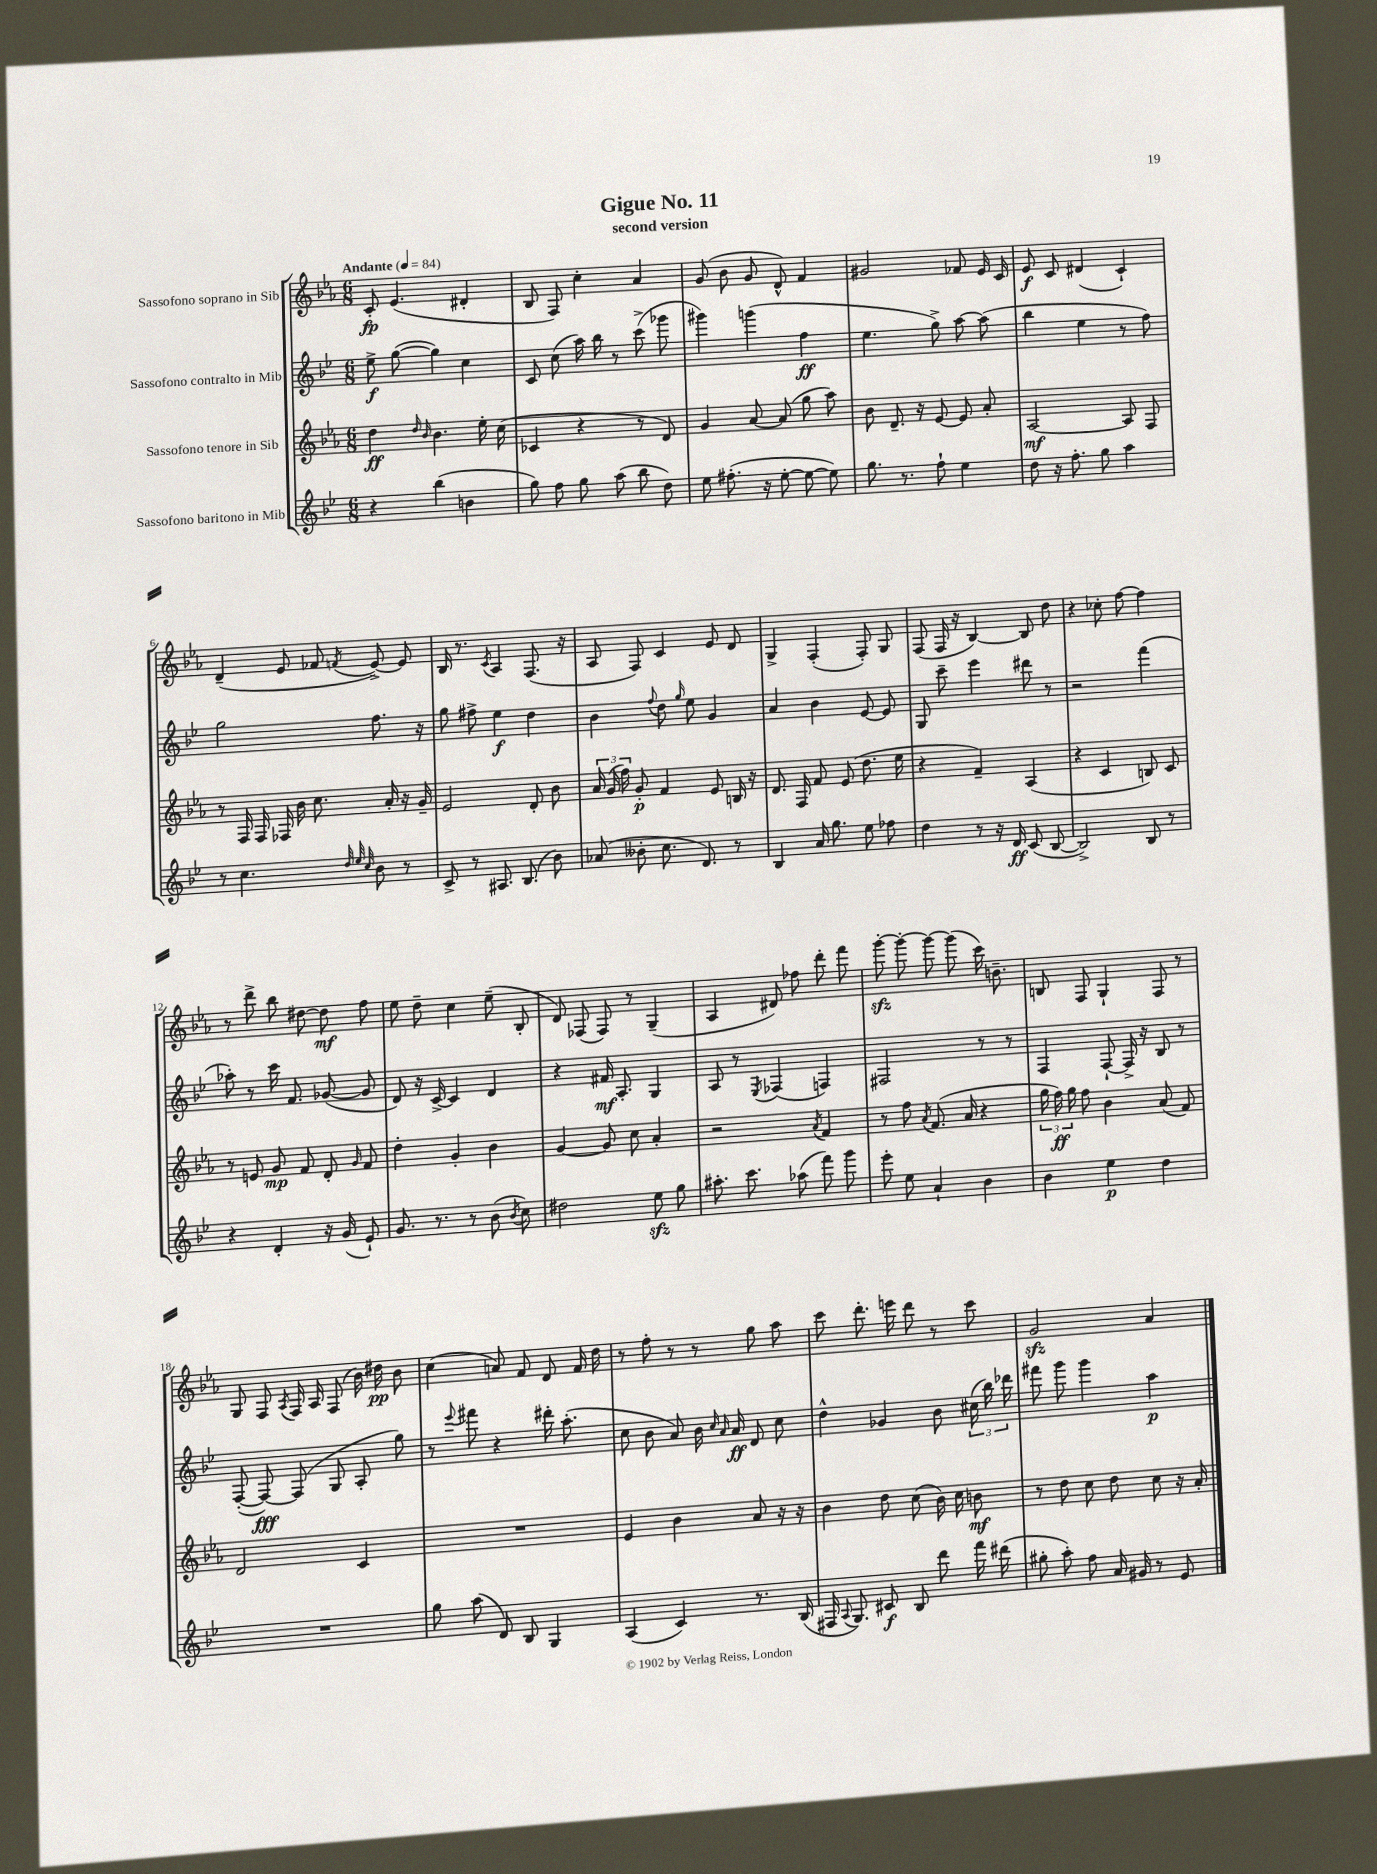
\header { title = "Gigue No. 11" subtitle = "second version" }
<<
\new StaffGroup <<
\new Staff = "s0" \with { instrumentName = "Sassofono soprano in Sib" } {
    \clef treble \key ees \major \numericTimeSignature \time 6/8 \tempo "Andante" 4 = 84
    \autoBeamOff c'8-.\fp ees'4.( dis'4-. |
    bes8 f8) c''4-. aes'4 |
    g'8( bes'8 g'8 d'8-^) f'4 |
    gis'2 fes'8 ees'16 c'16 |
    ees'8\f c'8 dis'4( c'4-!) |
    d'4--( ees'8 fes'8 \acciaccatura { f'8 } ees'8~->) ees'8 |
    bes16 r8. \acciaccatura { c'8 } aes4 f8.( r16 |
    aes8 f8) c'4 ees'8 d'8 |
    g4-> f4-.( f8-.) g8 |
    f8( f16 r16 bes4~) bes8 d''8 |
    r4 ces''8-. f''8~ f''4 |
    r8 d'''8-> bes''8 dis''8~ dis''8\mf f''8 |
    ees''8 d''8-- c''4 ees''8--( bes8-. |
    d'8) fes8( fes8) r8 g4--( |
    aes4 dis'8) fes''8 d'''8-. f'''8 |
    g'''8~-.\sfz g'''8~-. g'''8~ g'''8( c'''16) b'8.-- |
    b8 f8 g4-! f8 r8 |
    g8 f8 \acciaccatura { aes8 } f16 aes16 f8( bes'16) dis''16\pp bes'8 |
    c''4( a'8) f'8 d'8 f'16 d''16 |
    r8 f''8-. r8 r8 g''8 aes''8 |
    c'''8 d'''8.-. e'''16 d'''8 r8 c'''8 |
    g'2\sfz aes'4 \bar "|." |
}
\new Staff = "s1" \with { instrumentName = "Sassofono contralto in Mib" } {
    \clef treble \key bes \major \numericTimeSignature \time 6/8
    \autoBeamOff ees''8->\f g''8~( g''4) c''4 |
    c'8 c''8( a''16) bes''16 r8 c'''8->( ges'''8 |
    gis'''4) g'''4( f''4\ff |
    ees''4. g''8->) a''8~ a''8( |
    bes''4 ees''4 r8 f''8) |
    g''2 f''8. r16 |
    g''8 fis''8-> ees''4\f d''4 |
    bes'4 \appoggiatura { f''8 } d''8 \grace { g''16 } ees''8 g'4 |
    a'4 bes'4 ees'8~ ees'8 |
    g8 c'''8-- ees'''4 dis'''8 r8 |
    r2 f'''4( |
    aes''8-.) r8 c'''16 f'8. ges'8~( ges'8 |
    d'8) r16 c'16~-> c'4 d'4 |
    r4 fis'16\mf a8.-. g4 |
    a8 r8 \acciaccatura { ees8 } fes4( f4) |
    fis2 r8 r8 |
    f4 f8~-! f16-> r16 bes8 r8 |
    f8~-.( f8~\fff) f8( g8 a8-. g''8) |
    r8 \appoggiatura { ees'''8 } fis'''8 r4 dis'''16-. a''8.-.( |
    c''8 bes'8 a'8) bes'16 \grace { c''16 a'16 } a'16\ff d'8 c''8 |
    d''4-^ ges'4 bes'8 \tuplet 3/2 { cis''16( bes''16) des'''16 } |
    fis'''8 g'''8 g'''4 a''4\p \bar "|." |
}
\new Staff = "s2" \with { instrumentName = "Sassofono tenore in Sib" } {
    \clef treble \key ees \major \numericTimeSignature \time 6/8
    \autoBeamOff d''4\ff \grace { d''16 bes'16 } bes'4. ees''16-. c''16( |
    ces'4 r4 r8 d'8) |
    g'4 aes'8~ aes'8( g''8 aes''8) |
    bes'8 d'8.-- r16 ees'8~ ees'8 aes'8-. |
    aes2~\mf aes8 f8 |
    r8 f16 f16 fes16 bes'16 c''8. aes'16-. r16 g'16-- |
    ees'2 d'8-. bes'8 |
    \tuplet 3/2 { aes'16 g'16( f''16) } g'8-.\p f'4 ees'8 b16 r16 |
    d'8. f16 f'8 ees'8( d''8. ees''16 |
    r4 f'4--) aes4( |
    r4 c'4 b8) c'8 |
    r8 e'8 g'8\mp f'8 d'8-. \grace { g'16 } f'8 |
    d''4-. g'4-. bes'4 |
    g'4~ g'8 c''8 aes'4-. |
    r2 \acciaccatura { aes'8 } f'4 |
    r8 f''8 \acciaccatura { aes'8 } f'8.( aes'16 r4 |
    \tuplet 3/2 { g''16 f''16\ff) g''16 } f''8 bes'4 aes'8( f'8) |
    d'2 c'4 |
    R2. |
    ees'4 bes'4 aes'8 r16 r16 |
    bes'4 d''8 c''8( bes'16) c''16 b'8\mf |
    r8 d''8 c''8 d''8 c''8 r16 aes'16-. \bar "|." |
}
\new Staff = "s3" \with { instrumentName = "Sassofono baritono in Mib" } {
    \clef treble \key bes \major \numericTimeSignature \time 6/8
    \autoBeamOff r4 bes''4( b'4 |
    g''8) f''8 g''8 a''8( bes''8 d''8) |
    ees''8 fis''8.-.( r16 ees''8~-. ees''8~ ees''8) |
    g''8. r8. f''8-! ees''4 |
    d''8 r16 f''8.-. g''8 a''4 |
    r8 c''4. \grace { d''32 ees''32 c''32 } bes'8 r8 |
    c'8-> r8 ais8. bes8.( bes'8) |
    aes'8( beses'8-. c''8. d'8.) r8 |
    bes4 a'16 g''8. ees''8 fes''8 |
    d''4 r8 r16 d'16\ff c'8( bes8~ |
    bes2->) bes8 r8 |
    r4 d'4-. r16 g'16( ees'8-!) |
    g'8. r8. r8 bes'8( \acciaccatura { bes'8 } c''8) |
    dis''2 ees''8\sfz g''8 |
    ais''8.-. c'''8. aes''8( f'''8) g'''8 |
    ees'''8-. ees''8 a'4-! bes'4 |
    bes'4 ees''4\p d''4 |
    R2. |
    g''8 a''8( d'8) bes8 g4 |
    a4( c'4) r8. bes16( |
    fis16 \appoggiatura { a8 } g8.) cis'8\f bes8 d'''8 f'''16 dis'''16( |
    gis''8-. a''8-.) f''8 a'16 gis'16 r8 ees'8 \bar "|." |
}
>>
>>
